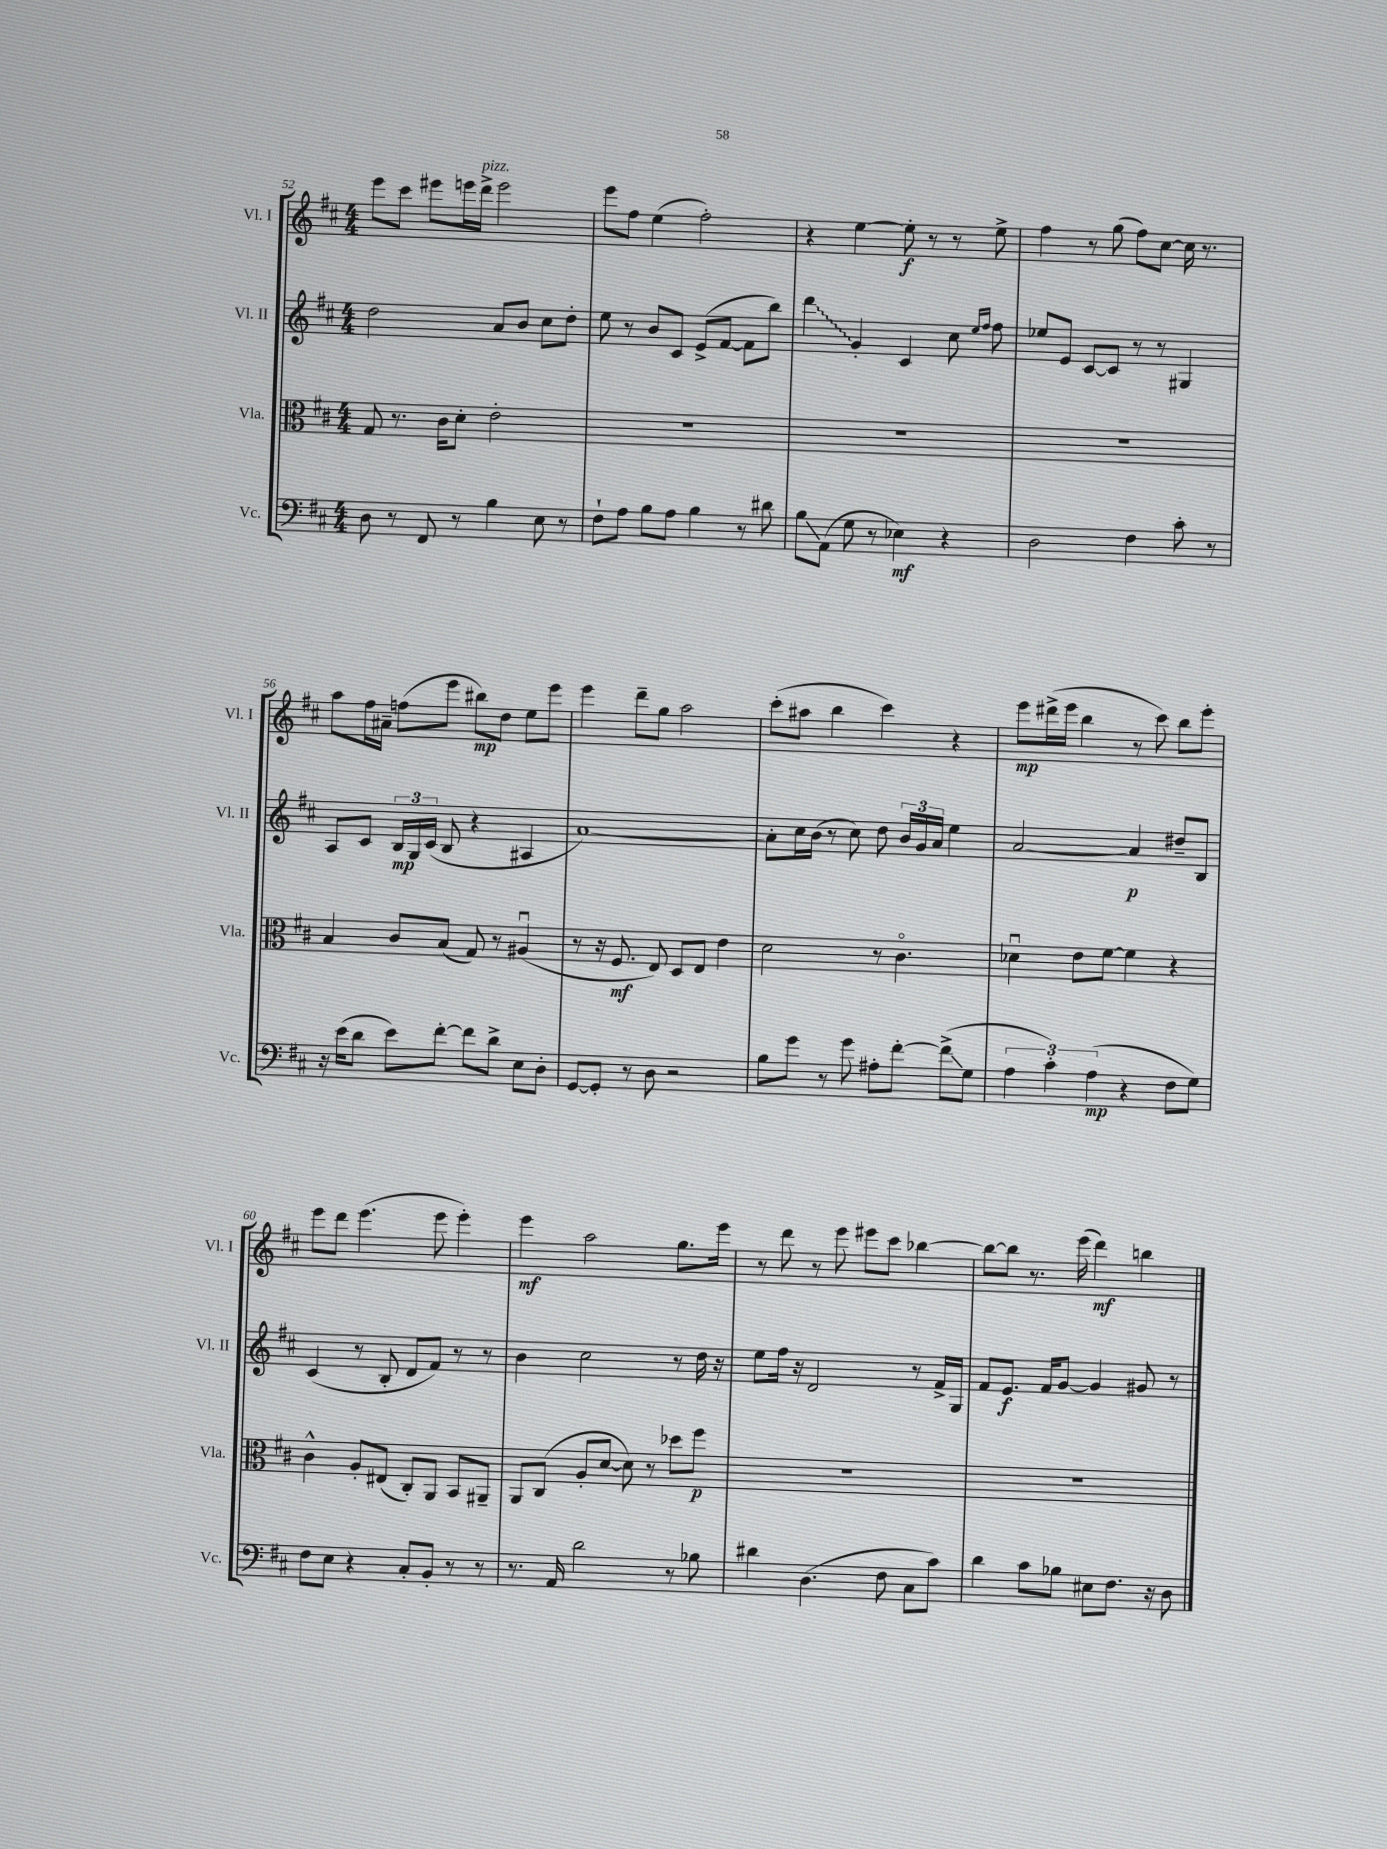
<<
\new StaffGroup <<
\new Staff = "s0" \with { instrumentName = "Vl. I" shortInstrumentName = "Vl. I" } {
    \clef treble \key d \major \numericTimeSignature \time 4/4
    \autoBeamOff e'''8[ cis'''8] eis'''8[ e'''16 d'''16]->^\markup { \italic "pizz." } e'''2 |
    e'''8[ fis''8] e''4( fis''2-.) |
    r4 e''4~ e''8-.\f r8 r8 e''8-> |
    fis''4 r8 g''8( fis''8[) cis''8]~ cis''16 r8. |
    a''8[ fis''16 ais'16]-- f''8[( e'''8] bis''8[\mp) d''8] e''8[ e'''8] |
    e'''4 d'''8[-- g''8] a''2 |
    cis'''8[-.( ais''8] b''4 cis'''4) r4 |
    e'''8[\mp dis'''16->( e'''16] b''4 r8 cis'''8) b''8[ e'''8]-. |
    e'''8[ d'''8] e'''4.( e'''8 e'''4-.) |
    e'''4\mf a''2 g''8.[ e'''16] |
    r8 d'''8 r8 e'''8 eis'''8[ cis'''8] bes''4~ |
    bes''8[~ bes''8] r8. e'''16( d'''4\mf) b''4 \bar "|." |
}
\new Staff = "s1" \with { instrumentName = "Vl. II" shortInstrumentName = "Vl. II" } {
    \clef treble \key d \major \numericTimeSignature \time 4/4
    \autoBeamOff d''2 a'8[ b'8] cis''8[ d''8]-. |
    e''8 r8 b'8[ cis'8] e'8[->( fis'8]~ fis'8[ b''8]) |
    \once \override Glissando.style = #'zigzag d'''4\glissando g'4-. cis'4 cis''8 \grace { e''16[ fis''16] } fis''8 |
    ees''8[ e'8] cis'8[~ cis'8] r8 r8 gis4 |
    a8[ cis'8] \tuplet 3/2 { b16[\mp g16 cis'16]( } b8 r4 ais4 |
    a'1~) |
    a'8[-. cis''16 b'16]( r8 cis''8) d''8 \tuplet 3/2 { b'16[ g'16 a'16] } e''4 |
    a'2~ a'4\p dis''8[-- b8] |
    cis'4( r8 b8-. d'8[ fis'8]) r8 r8 |
    b'4 cis''2 r8 d''16 r16 |
    e''8[ fis''16] r16 d'2 r8 fis'16[-> g16] |
    fis'8[ e'8.]\f fis'16[ g'8]~ g'4 gis'8 r8 \bar "|." |
}
\new Staff = "s2" \with { instrumentName = "Vla." shortInstrumentName = "Vla." } {
    \clef alto \key d \major \numericTimeSignature \time 4/4
    \autoBeamOff g8 r8. cis'16[ d'8]-. e'2-. |
    R1 |
    R1 |
    R1 |
    b4 cis'8[ b8]( g8) r8 ais4\downbow( |
    r8 r16 fis8.\mf e8) d8[ e8] e'4 |
    d'2 r8 cis'4.\flageolet |
    des'4\downbow e'8[ fis'8]~ fis'4 r4 |
    cis'4-^ a8[-. eis8]( cis8[-.) a,8] b,8[ ais,8]-- |
    a,8[ cis8]( a8[-. d'8]~ d'8) r8 des''8[ fis''8]\p |
    R1 |
    R1 \bar "|." |
}
\new Staff = "s3" \with { instrumentName = "Vc." shortInstrumentName = "Vc." } {
    \clef bass \key d \major \numericTimeSignature \time 4/4
    \autoBeamOff d8 r8 fis,8 r8 b4 e8 r8 |
    fis8[-! a8] b8[ a8] b4 r8 dis'8 |
    b8[\glissando a,8]( g8 r8 ees4\mf) r4 |
    d2 fis4 cis'8-. r8 |
    r16 e'16[( d'8] e'8[) fis'8]~-. fis'8[ d'8]-> e8[ d8]-. |
    g,8[~ g,8]-. r8 d8 r2 |
    b8[ g'8] r8 g'8 ais8[-. fis'8]~-. fis'8[->\glissando( g8] |
    \tuplet 3/2 { a4 cis'4-.) a4\mp( } r4 fis8[ g8]) |
    fis8[ e8] r4 cis8[-. b,8]-. r8 r8 |
    r8. a,16 d'2 r8 bes8 |
    dis'4 d4.( fis8 cis8[ cis'8]) |
    d'4 cis'8[ bes8] eis8[ fis8.] r16 d8 \bar "|." |
}
>>
>>
\layout { \context { \Score currentBarNumber = #52 } }
